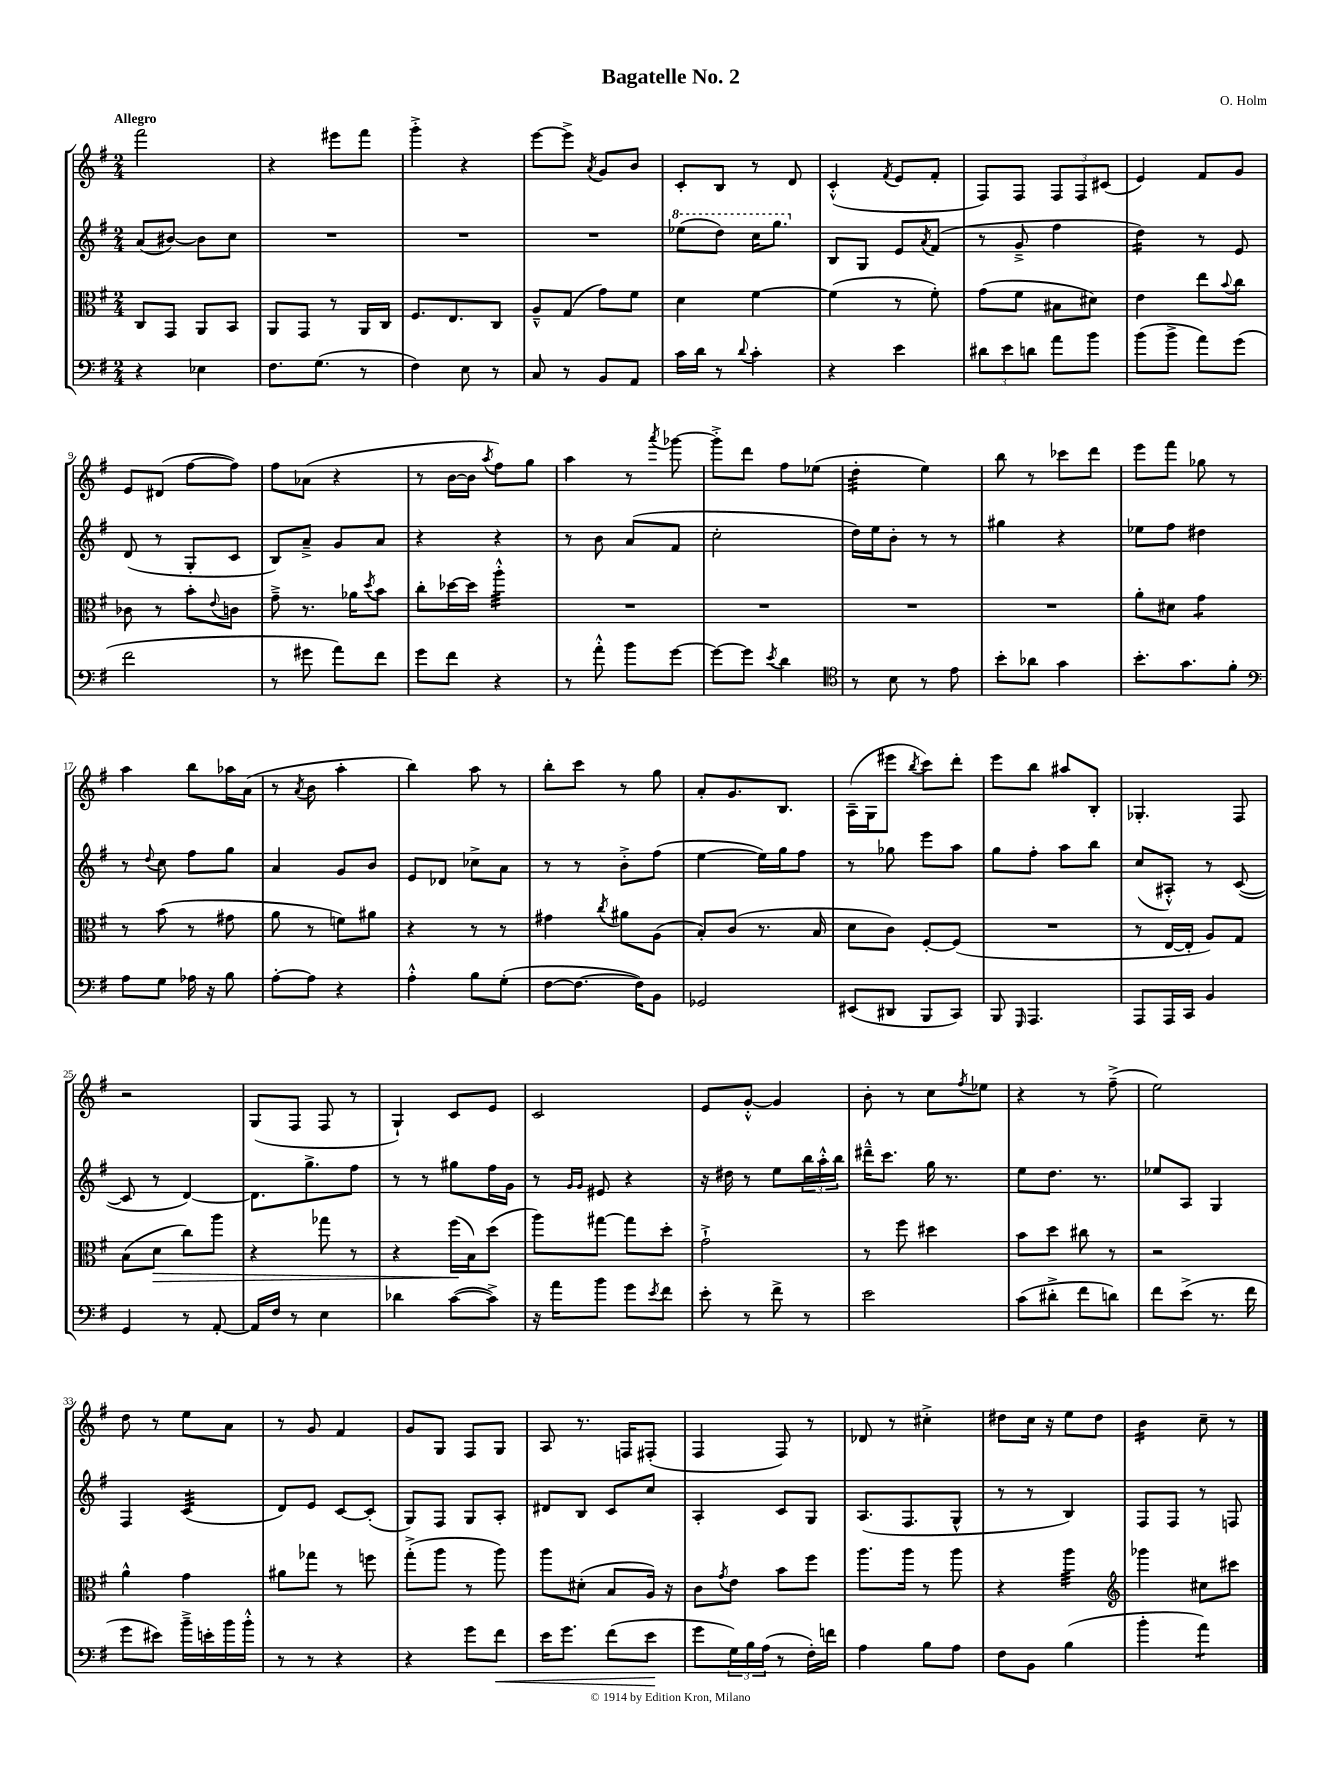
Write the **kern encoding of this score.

**kern	**kern	**kern	**kern
*staff4	*staff3	*staff2	*staff1
*clefF4	*clefC3	*clefG2	*clefG2
*k[f#]	*k[f#]	*k[f#]	*k[f#]
*M2/4	*M2/4	*M2/4	*M2/4
4r	8C	(8a	2fff#
.	8GG	[8b#)	.
4E-	8AA	8b#]	.
.	8BB	8cc	.
=	=	=	=
8.F#	8AA	2r	4r
.	8GG	.	.
(8.G	.	.	.
.	8r	.	8eee#
8r	16AA	.	8fff#
.	16C	.	.
=	=	=	=
4F#)	8.F#	2r	4ggg'^
.	8.E	.	.
8E	.	.	4r
8r	8C	.	.
=	=	=	=
8C	8A~^^	2r	[8eee
8r	(8G	.	8eee^]
.	.	.	8qa
8BB	8g)	.	8g
8AA	8f#	.	8b
=	=	=	=
16c	4d	(8eee-	8c'
16d	.	.	.
8r	.	8ddd)	8B
8qqd	.	.	.
4c'	[4f#	16ccc	8r
.	.	8.ggg	.
.	.	.	8d
=	=	=	=
4r	(4f#]	8B	(4c'^^
.	.	8G	.
.	.	.	8qf#
4e	8r	8e	8e
.	.	8qa	.
.	8f#')	(8f#	8f#'
=	=	=	=
12d#	(8g	8r	8F#)
12e	.	.	.
.	8f#	8g~^	8F#
12d	.	.	.
8a	8B#	4ff#	12F#
.	.	.	12F#
8b	8d#)	.	.
.	.	.	(12c#
=	=	=	=
(8b	4e	4dd)	4e)
8b^	.	.	.
8a)	8ee	8r	8f#
.	8qqb	.	.
(8g	8cc	8e	8g
=	=	=	=
2f#	8c-	(8d	8e
.	8r	8r	(8d#
.	8b'	8G'	[8ff#
.	8qqe	.	.
.	8c	8c	8ff#])
=	=	=	=
8r	8g~^	8B)	8ff#
8g#	8.r	8a~^	(8a-
8a)	.	8g	4r
.	16a-	.	.
.	8qdd	.	.
8f#	8b	8a	.
=	=	=	=
8g	8cc'	4r	8r
8f#	[16dd-	.	[16b
.	16dd-]	.	16b]
.	.	.	8qaa
4r	4aa'^^	4r	8ff#)
.	.	.	8gg
=	=	=	=
8r	2r	8r	4aa
8a'^^	.	8b	.
8b	.	(8a	8r
.	.	.	8qaaa
[8g	.	8f#	[8ggg-
=	=	=	=
8g_	2r	2cc'	8ggg-'^]
8g]	.	.	8ddd
8qe	.	.	.
4d	.	.	8ff#
.	.	.	(8ee-
=	=	=	=
*clefC4	*	*	*
8r	2r	16dd)	4dd'
.	.	16ee	.
8B	.	8b'	.
8r	.	8r	4ee)
8e	.	8r	.
=	=	=	=
8b'	2r	4gg#	8bb
8a-	.	.	8r
4g	.	4r	8ccc-
.	.	.	8ddd
=	=	=	=
8.b'	8a'	8ee-	8eee
.	8d#	8ff#	8fff#
8.g	.	.	.
.	4g	4dd#	8gg-
8f#'	.	.	8r
=	=	=	=
*clefF4	*	*	*
8A	8r	8r	4aa
.	.	8qqdd	.
8G	(8b	8cc	.
16A-	8r	8ff#	8bb
16r	.	.	.
8B	8g#	8gg	16aa-
.	.	.	(16a
=	=	=	=
[8A'	8a	4a	8r
.	.	.	8qa
8A]	8r	.	8b
4r	8f)	8g	4aa'
.	8a#	8b	.
=	=	=	=
4A'^^	4r	8e	4bb)
.	.	8d-	.
8B	8r	8cc-^	8aa
(8G'	8r	8a	8r
=	=	=	=
[8F#	4g#	8r	8bb'
8.F#_	.	8r	8ccc
.	8qcc	.	.
.	8a#	8b'^	8r
16F#])	.	.	.
8BB	(8A	(8ff#	8gg
=	=	=	=
2GG-	8B')	[4ee	8a'
.	(8c	.	8.g
.	8.r	16ee])	.
.	.	16gg	8.B
.	.	8ff#	.
.	16B	.	.
=	=	=	=
(8EE#	8d	8r	(16A~
.	.	.	16G
8DD#	8c)	8gg-	8eee#
.	.	.	8qbb
8BBB	[8F#'	8eee	8ccc)
8CC)	(8F#]	8aa	8ddd'
=	=	=	=
8BBB	2r	8gg	8eee
16qqGGG	.	.	.
4.AAA	.	8ff#'	8bb
.	.	8aa	8aa#
.	.	8bb	8B'
=	=	=	=
8AAA	8r	(8cc	4.G-'
16AAA	[16E	8A#'^^)	.
16CC	16E']	.	.
4BB	8A)	8r	.
.	8G	([8c	8F#
=	=	=	=
4GG	(8B	8c]	2r
.	8d	8r	.
8r	8cc)	[4d)	.
[8AA'	8aa	.	.
=	=	=	=
16AA]	4r	8.d]	(8G
16F#	.	.	.
8r	.	.	8F#
.	.	8.gg^	.
4E	8gg-	.	8F#
.	8r	8ff#	8r
=	=	=	=
4d-	4r	8r	4G`)
.	.	8r	.
([8c	(16ff#	8gg#	8c
.	16B)	.	.
8c^])	(8dd	16ff#	8e
.	.	16g	.
=	=	=	=
16r	8aa)	8r	2c
16a	.	.	.
.	.	16qqg	.
.	.	16qqg	.
8b	[8gg#	8e#	.
8g	8gg#]	4r	.
8qe	.	.	.
8f#	8dd'	.	.
=	=	=	=
8e'	2g`^	16r	8e
.	.	16dd#	.
8r	.	8r	[8g'^^
8f#^	.	8ee	4g]
8r	.	24bb	.
.	.	24aa'^^	.
.	.	24bb	.
=	=	=	=
2e	8r	16ddd#~^^	8b'
.	.	8.ccc	.
.	8ff#	.	8r
.	4dd#	16gg	8cc
.	.	8.r	.
.	.	.	8qff#
.	.	.	8ee-
=	=	=	=
(8c	8b	8ee	4r
8d#'^	8dd	8.dd	.
8f#	8cc#	.	8r
.	.	8.r	.
8d)	8r	.	(8ff#~^
=	=	=	=
8f#	2r	8ee-	2ee)
(8e^	.	8A	.
8.r	.	4G	.
16f#	.	.	.
=	=	=	=
8g	4a^^	4F#	8dd
8e#)	.	.	8r
16b~^	4g	(4c	8ee
16e'	.	.	.
16b	.	.	8a
16b'^^	.	.	.
=	=	=	=
8r	8a#	8d)	8r
8r	8gg-	8e	8g
4r	8r	[8c	4f#
.	8ff	(8c']	.
=	=	=	=
4r	(8gg'^	8G)	8g
.	8aa	8F#	8G
8g	8r	8G	8F#
8f#	8aa)	8A'	8G
=	=	=	=
16e	8aa	8d#	8A
8.g	.	.	.
.	(8d#'	8B	8.r
(8f#	8B	8c	.
.	.	.	16F
8e	16A)	8cc	(8F#'
.	16r	.	.
=	=	=	=
8g	8c	4A'	4F#
.	8qg	.	.
24G)	8e	.	.
24B	.	.	.
(24A	.	.	.
8r	8b	8c	8F#)
16F#')	8ff#	8G	8r
16f	.	.	.
=	=	=	=
4A	8.aa	(8.A	8d-
.	.	.	8r
.	16aa	8.F#	.
8B	8r	.	4cc#'^
8A	8aa	8G^^	.
=	=	=	=
8F#	4r	8r	8dd#
8BB	.	8r	16cc
.	.	.	16r
(4B	4aa	4B)	8ee
.	.	.	8dd#
=	=	=	=
*	*clefG2	*	*
4b'	4ggg-	8F#	4b
.	.	8F#	.
4a)	8cc#	8r	8cc~
.	8ccc#	8F	8r
==	==	==	==
*-	*-	*-	*-
